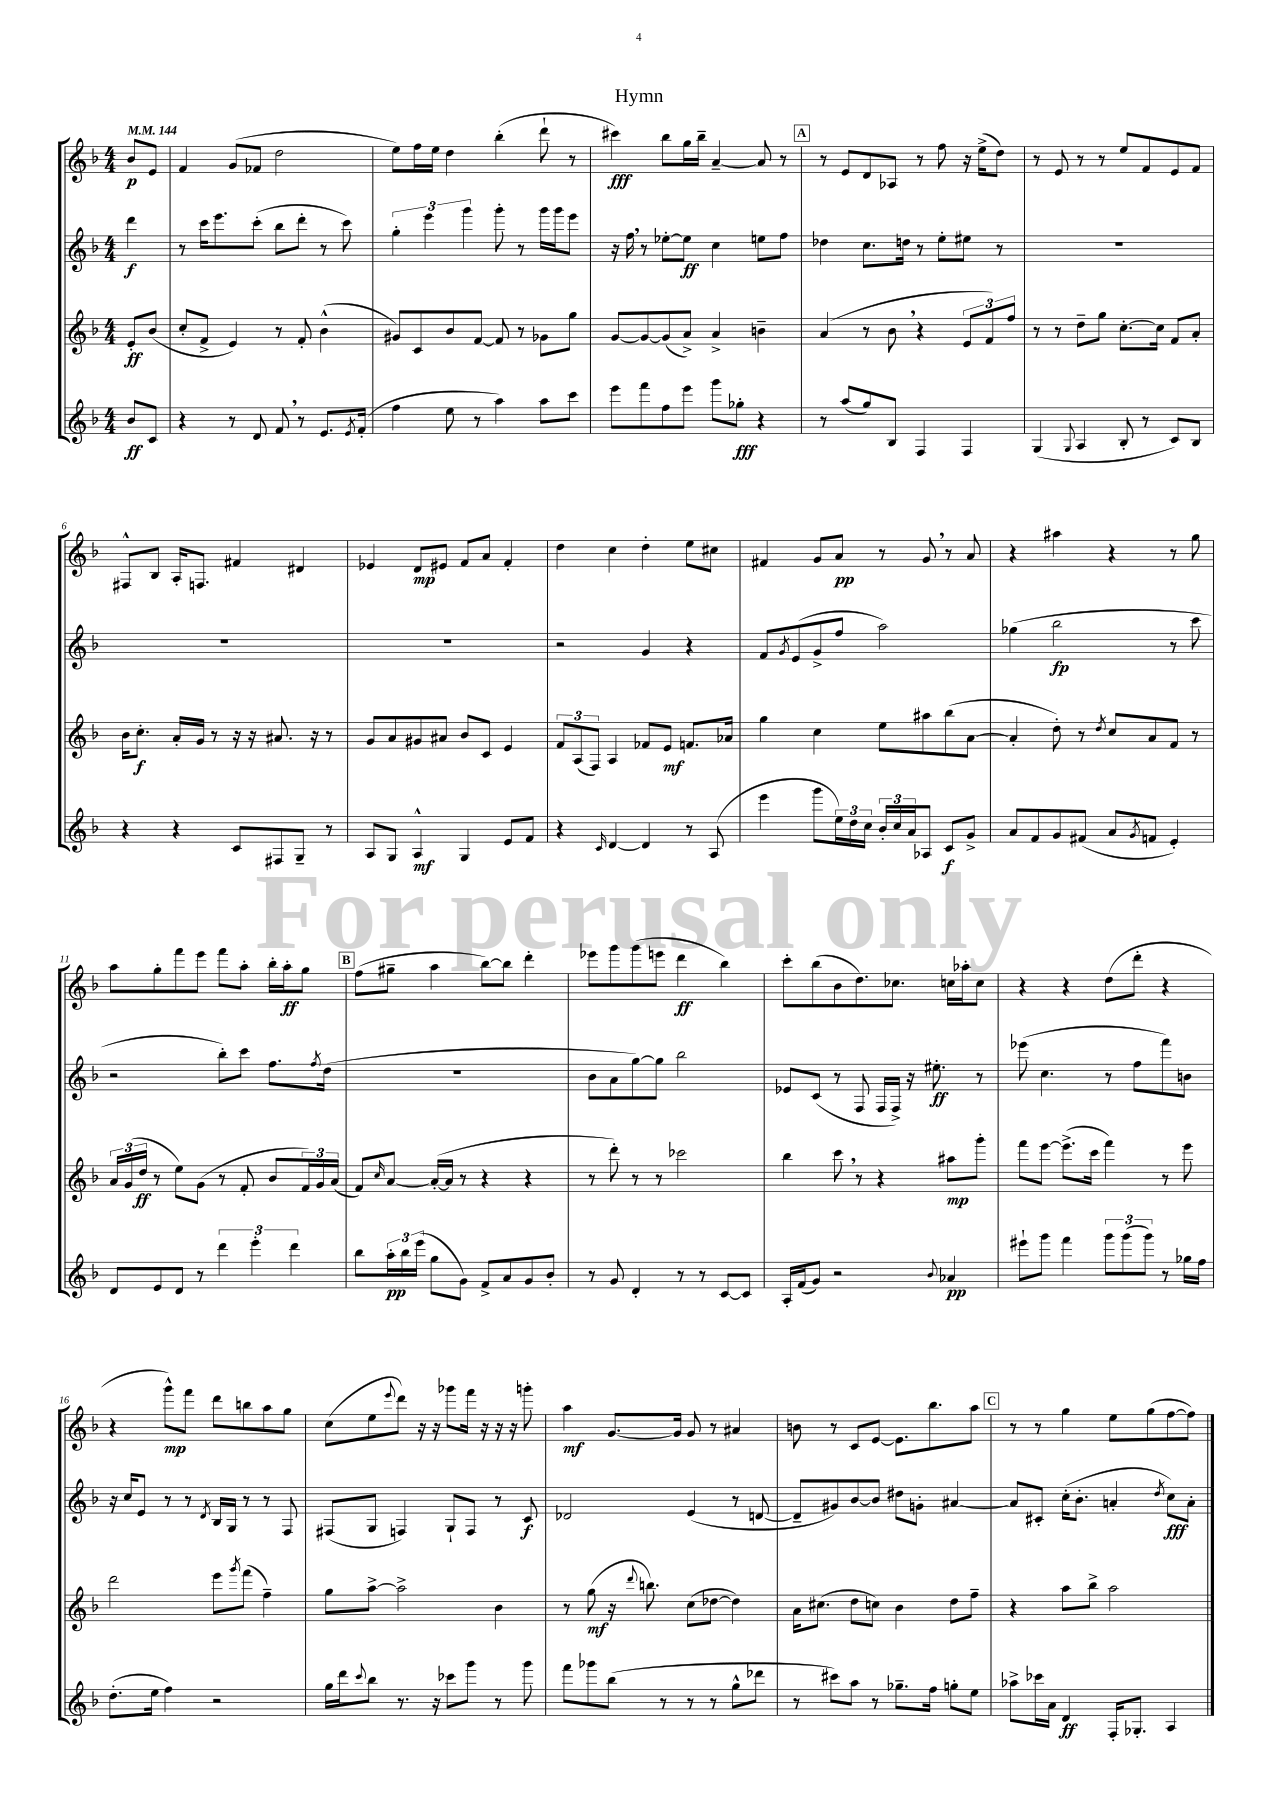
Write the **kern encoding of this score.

**kern	**kern	**kern	**kern
*staff4	*staff3	*staff2	*staff1
*clefG2	*clefG2	*clefG2	*clefG2
*k[b-]	*k[b-]	*k[b-]	*k[b-]
*M4/4	*M4/4	*M4/4	*M4/4
*MM144	*MM144	*MM144	*MM144
8b-	8e'	4ddd	8b-
8c	(8b-	.	8e
=	=	=	=
4r	8cc'	8r	4f
.	8f^	16ccc	.
.	.	8.eee	.
8r	4e)	.	(8g
8d	.	(8ccc'	8f-
8f	8r	8bb-	2dd
8r	8f'	8ddd'	.
8.e	(4b-^^	8r	.
.	.	8ccc)	.
8qe	.	.	.
(16f'	.	.	.
=	=	=	=
4ff	8g#)	6gg'	8ee)
.	8c	.	16ff
.	.	6eee	.
.	.	.	16ee
8ee	8b-	.	4dd
.	.	6ggg	.
8r	[8f	.	.
4aa)	8f]	8ggg'	(4bb-'
.	8r	8r	.
8aa	8g-	16ggg	8ddd`
.	.	16ggg	.
8ccc	8gg	8eee	8r
=	=	=	=
8eee	[8g	16r	4ccc#)
.	.	16ff	.
8fff	8g_	8r	.
8ff	(8g]	[8ee-'	8bb-
8eee	8a^)	8ee-]	16gg
.	.	.	16bb-~
8ggg	4a^	4cc	[4a~
8gg-'	.	.	.
4r	4b~	8ee	8a]
.	.	8ff	8r
=	=	=	=
8r	(4a	4dd-	8r
(8aa	.	.	8e
8gg)	8r	8.cc	8d
8B-	8b-	.	8A-
.	.	16dd	.
4F	4r	8r	8r
.	.	8ee'	8ff
4F	12e	8ee#	16r
.	.	.	(16ee^
.	12f)	.	.
.	.	8r	8dd)
.	12ff	.	.
=	=	=	=
(4G	8r	1r	8r
.	8r	.	8e
8qqG	.	.	.
4A	8dd~	.	8r
.	8gg	.	8r
8B-'	[8.cc'	.	8ee
8r	.	.	8f
.	16cc]	.	.
8c)	8f	.	8e
8B-	8a'	.	8f
=	=	=	=
4r	16b-	1r	8F#^^
.	8.cc'	.	.
.	.	.	8B-
4r	16a'	.	16A'
.	16g	.	8.F
.	8r	.	.
8c	16r	.	4f#
.	16r	.	.
8F#	8.a#	.	.
8G~	.	.	4d#
.	16r	.	.
8r	8r	.	.
=	=	=	=
8A	8g	1r	4e-
8G	8a	.	.
4A^^	8g#	.	8d
.	8a#	.	8e#
4G	8b-	.	8f
.	8c	.	8a
8e	4e	.	4f'
8f	.	.	.
=	=	=	=
4r	12f	2r	4dd
.	(12A	.	.
.	12F)	.	.
16qqc	.	.	.
[4d	4A	.	4cc
4d]	8f-	4g	4dd'
.	8e	.	.
8r	8.f	4r	8ee
(8A	.	.	8cc#
.	16a-	.	.
=	=	=	=
4eee	4gg	8f	4f#
.	.	8qg	.
.	.	(8e	.
8ggg	4cc	8g^	8g
24ee)	.	8ff	8a
24dd	.	.	.
24cc	.	.	.
24b-'	8ee	2aa)	8r
24cc	.	.	.
24a	.	.	.
8A-	8aa#	.	8g
8c	(8bb-	.	8r
8g^	[8a	.	8a
=	=	=	=
8a	4a']	(4gg-	4r
8f	.	.	.
8g	8dd')	2bb-	4aa#
(8f#	8r	.	.
.	8qdd	.	.
8a	8cc	.	4r
8qg	.	.	.
8f	8a	.	.
4e')	8f	8r	8r
.	8r	8ccc	8gg
=	=	=	=
8d	24a	2r	8aa
.	(24g	.	.
.	24dd	.	.
8e	8r	.	8gg'
8d	8ee)	.	8fff
8r	(8g	.	8eee
6ddd	8r	8bb-')	8fff
.	8f'	8ccc	8aa'
6eee'	.	.	.
.	8b-	8.ff	16bb-'
.	.	.	16aa'
6ddd	.	.	.
.	24f)	.	8gg
.	24g	.	.
.	.	8qff	.
.	.	(16dd	.
.	(24a	.	.
=	=	=	=
8bb-	8f)	1r	(8ff
.	16qqcc	.	.
24aa'	[8a	.	8gg#~
24bb-	.	.	.
(24eee	.	.	.
8gg	(16a'_	.	4aa
.	16a]	.	.
8g)	8r	.	.
8f^	4r	.	[8bb-)
8a	.	.	8bb-]
8g	4r	.	4ddd'
8b-'	.	.	.
=	=	=	=
8r	8r	8b-	8eee-
8g	8ddd')	8a	8ggg
4d'	8r	[8gg)	(8ggg
.	8r	8gg]	8eee
8r	2ccc-	2bb-	4ddd
8r	.	.	.
[8c	.	.	4bb-)
8c]	.	.	.
=	=	=	=
16A'	4bb-	8e-	8ccc'
(16f	.	.	.
8g)	.	(8c	(8bb-
2r	8ccc	8r	8b-
.	8r	8F	8.dd)
.	4r	16F	.
.	.	16F^)	8.cc-
.	.	16r	.
.	.	8.ee#'	.
8qqb-	.	.	.
4a-	8aa#	.	16cc
.	.	.	16aa-'
.	8ggg'	8r	8cc
=	=	=	=
8eee#`	8fff	(8eee-	4r
8ggg	[8eee	4.cc	.
4fff	(8.eee^]	.	4r
.	16ccc	.	.
12ggg	4fff)	8r	(8dd
(12ggg	.	.	.
.	.	8ff	8ddd'
12ggg)	.	.	.
8r	8r	8fff)	4r
16gg-	8eee	8b	.
16ff	.	.	.
=	=	=	=
(8.dd'	2ddd	16r	4r
.	.	16cc	.
.	.	8e	.
16ee	.	.	.
4ff)	.	8r	8ggg^^)
.	.	8r	8fff
.	.	8qd	.
2r	8eee	16B-	8ddd
.	.	16G	.
.	8qggg	.	.
.	(8fff	8r	8bb
.	4ff~)	8r	8aa
.	.	8F	8gg
=	=	=	=
16gg	8gg	(8F#	(8cc
16ddd	.	.	.
8qqccc	.	.	.
8bb-	[8aa^	8G	8ee
.	.	.	8qqeee
8.r	2aa^]	4F)	8ddd)
.	.	.	16r
16r	.	.	16r
8ccc-	.	8G`	8ggg-
8ggg	.	8F	16fff
.	.	.	16r
8r	4b-	8r	16r
.	.	.	16r
8ggg	.	8c	8ggg'
=	=	=	=
8fff	8r	2d-	4aa
8ggg-	(8gg	.	.
(8bb-	16r	.	[8.g
.	8qqddd	.	.
.	8.bb)	.	.
8r	.	.	.
.	.	.	16g]
8r	(8cc	(4e	8g
8r	[8dd-	.	8r
8gg^^	4dd-])	8r	4a#
8ddd-	.	[8d	.
=	=	=	=
8r	16a	8d~]	8b
.	(8.cc#	.	.
8ccc#)	.	8g#)	8r
8aa	8dd	[8b-	8c
8r	8cc)	8b-]	[8e
8.gg-~	4b-	8dd#	8.e]
.	.	8g'	.
16ff	.	.	8.bb-
8gg'	8dd	[4a#	.
8ee	8ff~	.	8aa
=	=	=	=
8aa-^	4r	8a#]	8r
16ccc-	.	8c#'	8r
16a	.	.	.
4d	8aa	(16cc'	4gg
.	.	8.b-'	.
.	8bb-^	.	.
16F'	2aa	4a'	8ee
8.G-'	.	.	.
.	.	.	(8gg
.	.	8qdd	.
4A	.	8cc)	[8ff
.	.	8a'	8ff])
==	==	==	==
*-	*-	*-	*-
